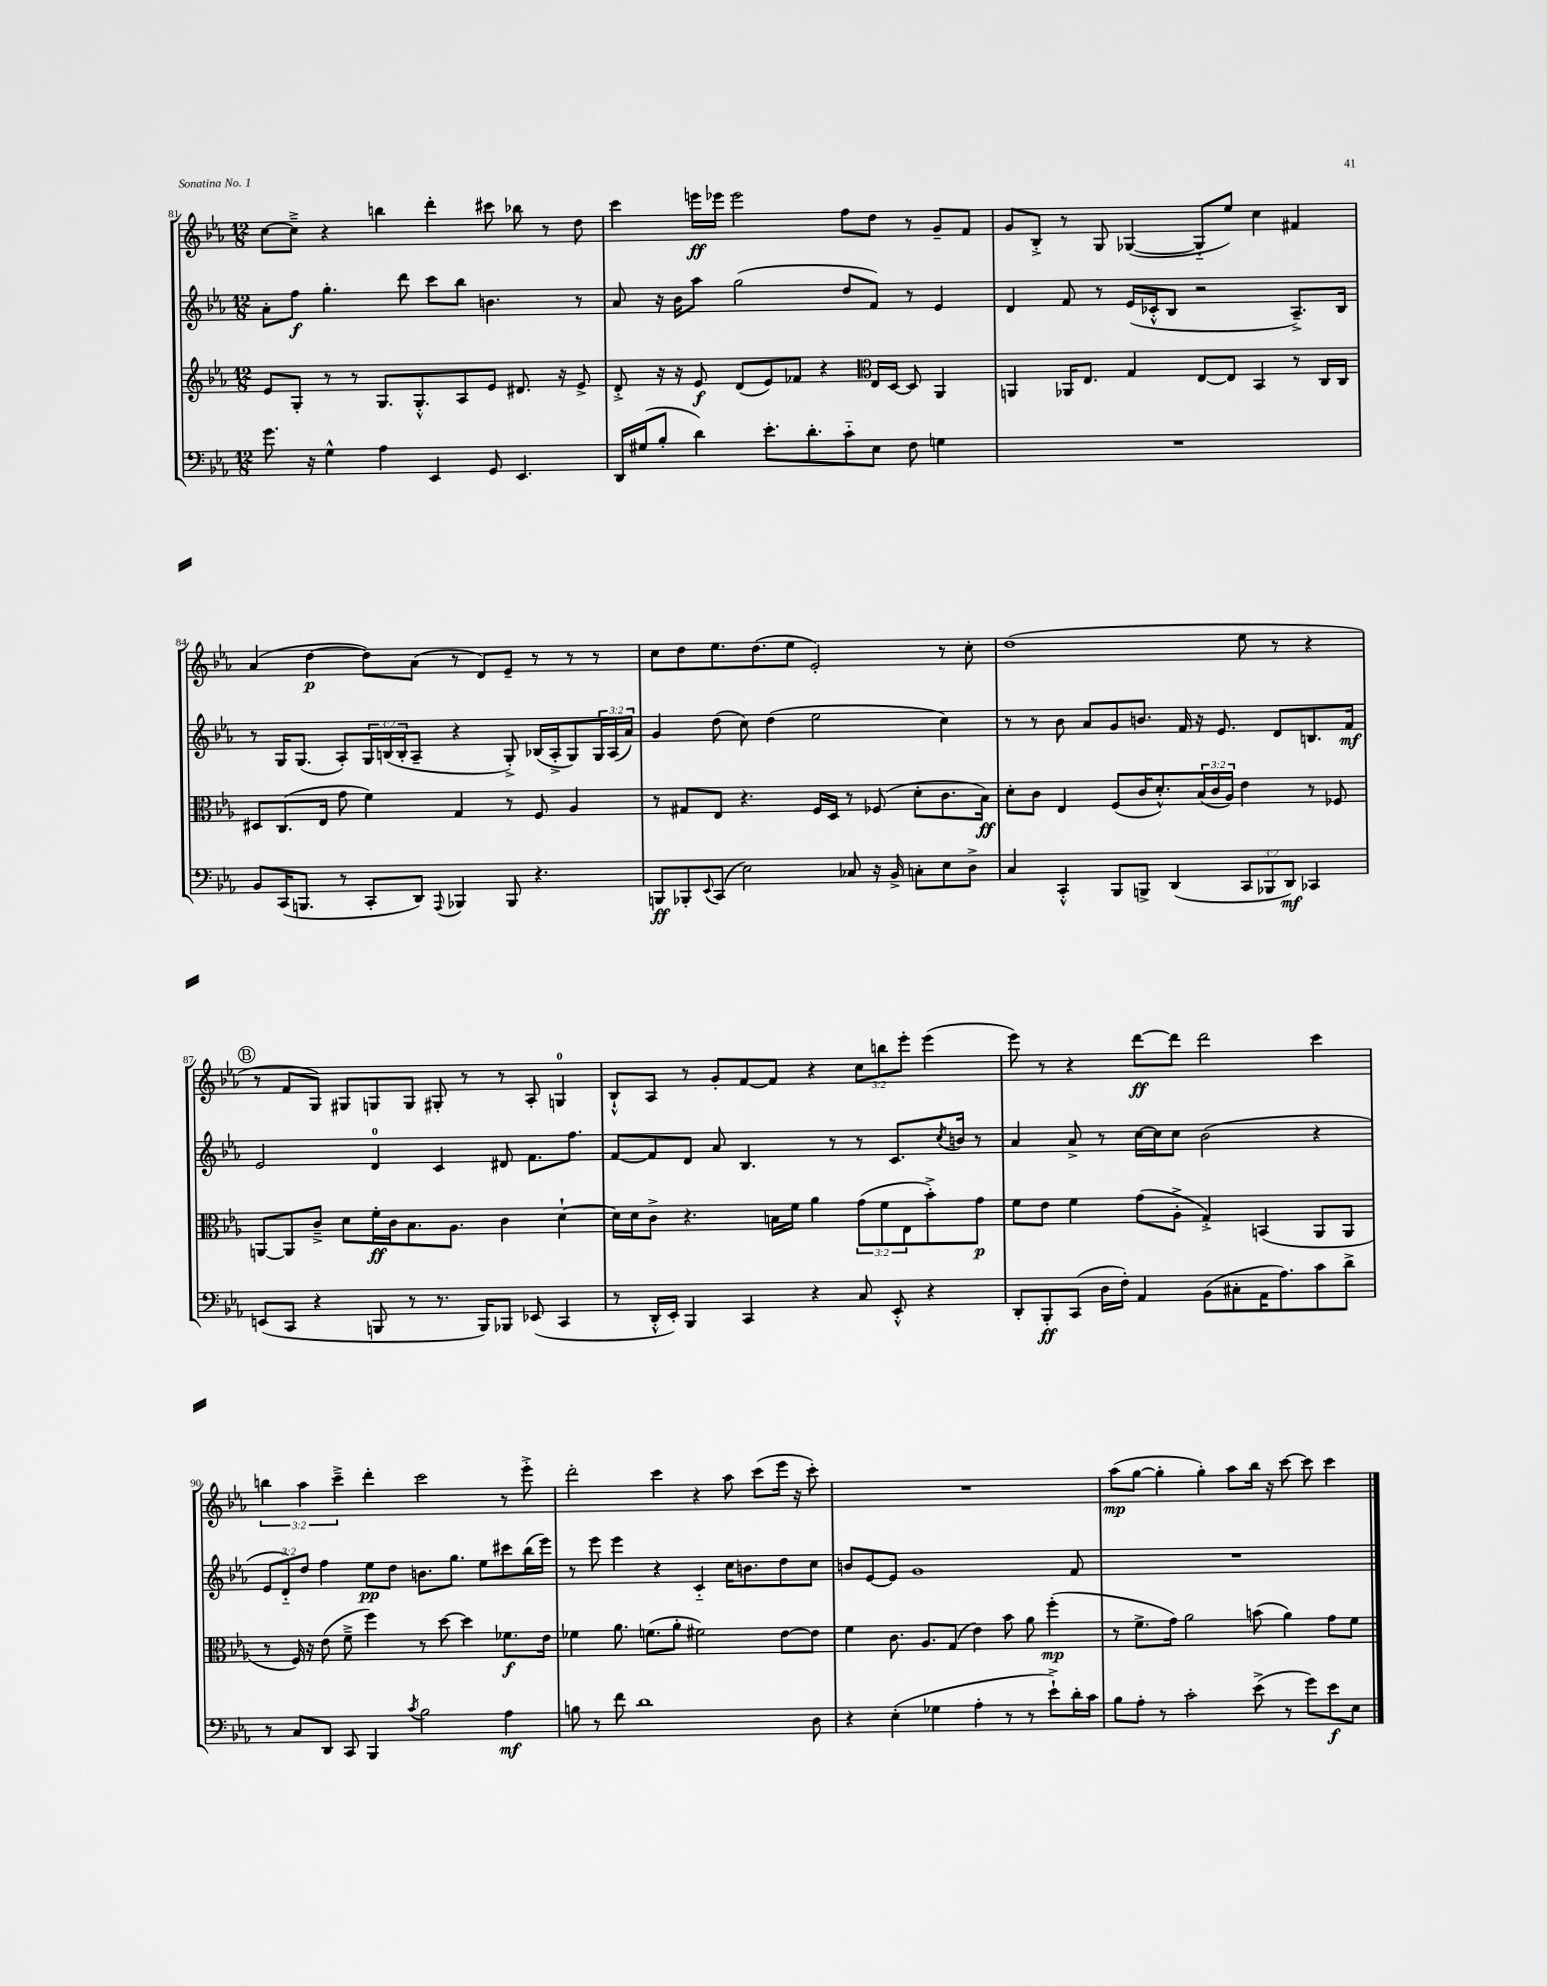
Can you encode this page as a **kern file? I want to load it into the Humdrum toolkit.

**kern	**kern	**kern	**kern
*staff4	*staff3	*staff2	*staff1
*clefF4	*clefG2	*clefG2	*clefG2
*k[b-e-a-]	*k[b-e-a-]	*k[b-e-a-]	*k[b-e-a-]
*M12/8	*M12/8	*M12/8	*M12/8
8.g\	8e-/L	8a-'\L	[8cc\L
.	8G'/J	8ff\J	8cc~^\]J
16r	.	.	.
4G^^\	8r	4.gg'\	4r
.	8r	.	.
4A-\	8.G/L	.	4bb\
.	.	8ddd\	.
.	8.G'^^/	.	.
4EE-/	.	8ccc\L	4ddd'\
.	8A-/	8bb-\J	.
8GG/	8e-/J	4.b\	8ccc#\
4.EE-/	8.d#/	.	8bb-\
.	.	.	8r
.	16r	.	.
.	8e-^/	8r	8dd\
=	=	=	=
16DD/LL	8d'^/	8a-/	4ccc\
(16G#/J	.	.	.
8B-'/J	16r	16r	.
.	16r	16b-\LK	.
4d\)	8e-/	8aa-\J	16eee\LL
.	.	.	16eee-\JJ
.	(8d/L	(2gg\	2eee-\
8.e-'\L	8e-/)	.	.
.	8f-/J	.	.
8.d'\	.	.	.
.	4r	.	.
8c'~\	.	8dd/L	8ff\L
*	*clefC3	*	*
8E-\J	16E-/LL	8f/J)	8dd\J
.	[16D/JJ	.	.
8F\	8D/]	8r	8r
4G\	4AA-/	4e-/	8g~/L
.	.	.	8f/J
=	=	=	=
1.r	4AA/	4d/	8g/L
.	.	.	8B-'^/J
.	16AA-/LK	8f/	8r
.	8.E-/J	.	.
.	.	8r	8G/
.	4G/	(16e-/LL	([4G-/
.	.	16c-'^^/J	.
.	.	8B-/J	.
.	[8E-/L	2r	8G-'~/]L
.	8E-/]J	.	8ee-/J)
.	4BB-/	.	4cc\
.	8r	8.A-~^/L)	4f#/
.	16C/LL	.	.
.	16C/JJ	16B-/Jk	.
=	=	=	=
8BB-/L	8D#/L	8r	(4a-/
(16CC/K	(8.C/	16G/LK	.
8.BBB/J	.	(8.G/J	.
.	.	.	[4dd\
.	16E-/Jk	.	.
8r	8g\	8A-'/L)	.
8CC'/L	4f\)	24G/L	8dd\]L)
.	.	(24B/	.
.	.	24B'/J	.
8DD/J)	.	8A-~/J	(8a-\J
8qqAAA-/	.	.	.
4BBB-/	4G/	4r	8r
.	.	.	8d/L)
8BBB-/	8r	8G'^/)	8e-~/J
4.r	8F/	(16B-/LL	8r
.	.	16A-'^/J	.
.	4A-/	8G/)	8r
.	.	24G/L	8r
.	.	(24A-/	.
.	.	24a-/JJ)	.
=	=	=	=
8BBB/L	8r	4g/	8cc\L
8BBB-'/	8G#/L	.	8dd\
8qqEE-/	.	.	.
(8CC/J	8E-/J	(8dd\	8.ee-\
2E-\)	4.r	8cc\)	.
.	.	.	(8.dd\
.	.	(4dd\	.
.	.	.	8ee-\J
.	16F/LL	2ee-\	2e-'/)
.	16D/JJ	.	.
8C-/	8r	.	.
16r	(8F-/	.	.
16BB-^/	.	.	.
8C'\L	8d'\L	.	.
8E-\	8.c\	4cc\)	8r
8D^\J	.	.	8cc'\
.	16B-\Jk)	.	.
=	=	=	=
4C/	8d'\L	8r	(1dd
.	8c\J	8r	.
4CC'^^/	4E-/	8b-\	.
.	.	8a-/L	.
8BBB-/L	(8F/L	8g/	.
8BBB^/J	16c/K	8.b/J	.
.	8.d'^^/)	.	.
(4DD/	.	.	.
.	.	16f/	.
.	(24B-/L	16r	.
.	24c/	.	.
.	.	8.e-/	.
.	24A-/JJ)	.	.
12CC/L	4e-\	.	8ee-\
12BBB-/	.	.	.
.	.	8d/L	8r
12DD/J)	.	.	.
4CC-/	8r	8.B/	4r
.	8F-/	.	.
.	.	16f/Jk	.
=	=	=	=
(8EE/L	[8AA/L	2e-/	8r
8CC/J	8AA/]	.	8f/L
4r	8c~^/J	.	8G/J)
.	8d\L	.	8G#/L
8BBB/	16f'\L	4d/	8G/
.	16c\J	.	.
8r	8.B-\	.	8G/J
8.r	.	4c/	8G#'/
.	8.A-\J	.	.
.	.	.	8r
16BBB/LK)	.	.	.
8BBB-/J	4c\	8d#/	8r
(8EE-/	.	8.f\L	8A-'/
4CC/	[4d`\	.	4G/
.	.	8.ff\J	.
=	=	=	=
8r	16d\]LL	[8f/L	8B-`^^/L
.	16d\J	.	.
16DD'^^/LL	8c^\J	8f/]	8A-/J
16EE-'/JJ)	.	.	.
4BBB-/	4.r	8d/J	8r
.	.	8a-/	8g'/L
4CC/	.	4.B-/	[8f/
.	16B\LL	.	8f/]J
.	16f\JJ	.	.
4r	4a-\	.	4r
.	.	8r	.
8C/	(12g\L	8r	12cc\L
.	12f\	.	12bb\
8EE-'^^/	.	8.c/L	.
.	12E-\	.	12eee-'\J
4r	8b-'^\)	.	(4eee-\
.	.	8qcc/	.
.	.	16b/Jk	.
.	8g\J	8r	.
=	=	=	=
8DD'/L	8f\L	4a-/	8eee-\)
8BBB-'/	8e-\J	.	8r
(8CC/J	4f\	8a-^/	4r
16D\LL	.	8r	.
16F'\JJ)	.	.	.
4AA-/	(8g\L	[16cc\LL	[8ddd\L
.	.	16cc\]J	.
.	8A-'^\J	8cc\J	8ddd\]J
(8BB-\L	4G'^/)	(2b-\	2ddd\
8C#'\	.	.	.
16AA-\K	(4BB/	.	.
8.A-\)	.	.	.
8c\	8AA-/L	4r	4ccc\
8d^\J	8AA-/J	.	.
=	=	=	=
8r	8r	12e-/L	6bb\
.	.	12d'~/)	.
8C/L	16F/)	.	.
.	.	12dd/J	6aa-\
.	16r	.	.
8DD/J	(8e-\	4ff\	.
.	.	.	6ccc~^\
8CC/	8f~^\	.	.
4BBB-/	4ff\)	8ee-\L	4ddd'\
.	.	8dd\J	.
8qc/	.	.	.
2B-\	8r	8.b\L	2ccc\
.	[8dd\	.	.
.	.	8.gg\J	.
.	4dd\]	.	.
.	.	8ee-\L	.
4A-\	8.f-\L	8ccc#\	8r
.	.	(16bb-\L	8eee-'^\
.	16e-\Jk	16eee-\JJ)	.
=	=	=	=
8B\	4f-\	8r	2ddd'\
8r	.	8eee-\	.
8f\	8.a-\	4eee-\	.
1d	.	.	.
.	(8.f\L	.	.
.	.	4r	4ccc\
.	8a-'\J	.	.
.	2f#\)	4c'~/	4r
.	.	16cc\LK	8aa-\
.	.	8.b\	.
.	.	.	(8ccc\L
.	[8e-\L	8dd\	16eee-\Jk
.	.	.	16r
8D\	8e-\]J	8cc\J	8ccc'\)
=	=	=	=
4r	4f\	8b/L	1.r
.	.	[8e-/	.
(4E-'\	8.c\	8e-/]J	.
.	.	1g	.
.	8.A-/L	.	.
4G-\	.	.	.
.	(8G/J	.	.
4A-'\	4e-\)	.	.
8r	8b-\	.	.
8r	8a-\	.	.
8e-`^\L)	(4ff'\	.	.
16d'\L	.	8f/	.
16c\JJ	.	.	.
=	=	=	=
8B-\L	8r	1.r	(8aa-\L
8A-'\J	8.f^\L	.	[8gg\J
8r	.	.	4gg'\]
.	16g\Jk)	.	.
2c'\	2a-\	.	.
.	.	.	4gg'\)
.	.	.	8aa-\L
(8e-^\	(8b\	.	16bb-\Jk
.	.	.	16r
8r	4a-\)	.	[8ccc\
8g\L)	.	.	8ccc\]
8e-\	8g\L	.	4ccc\
8E-\J	8f\J	.	.
==	==	==	==
*-	*-	*-	*-
